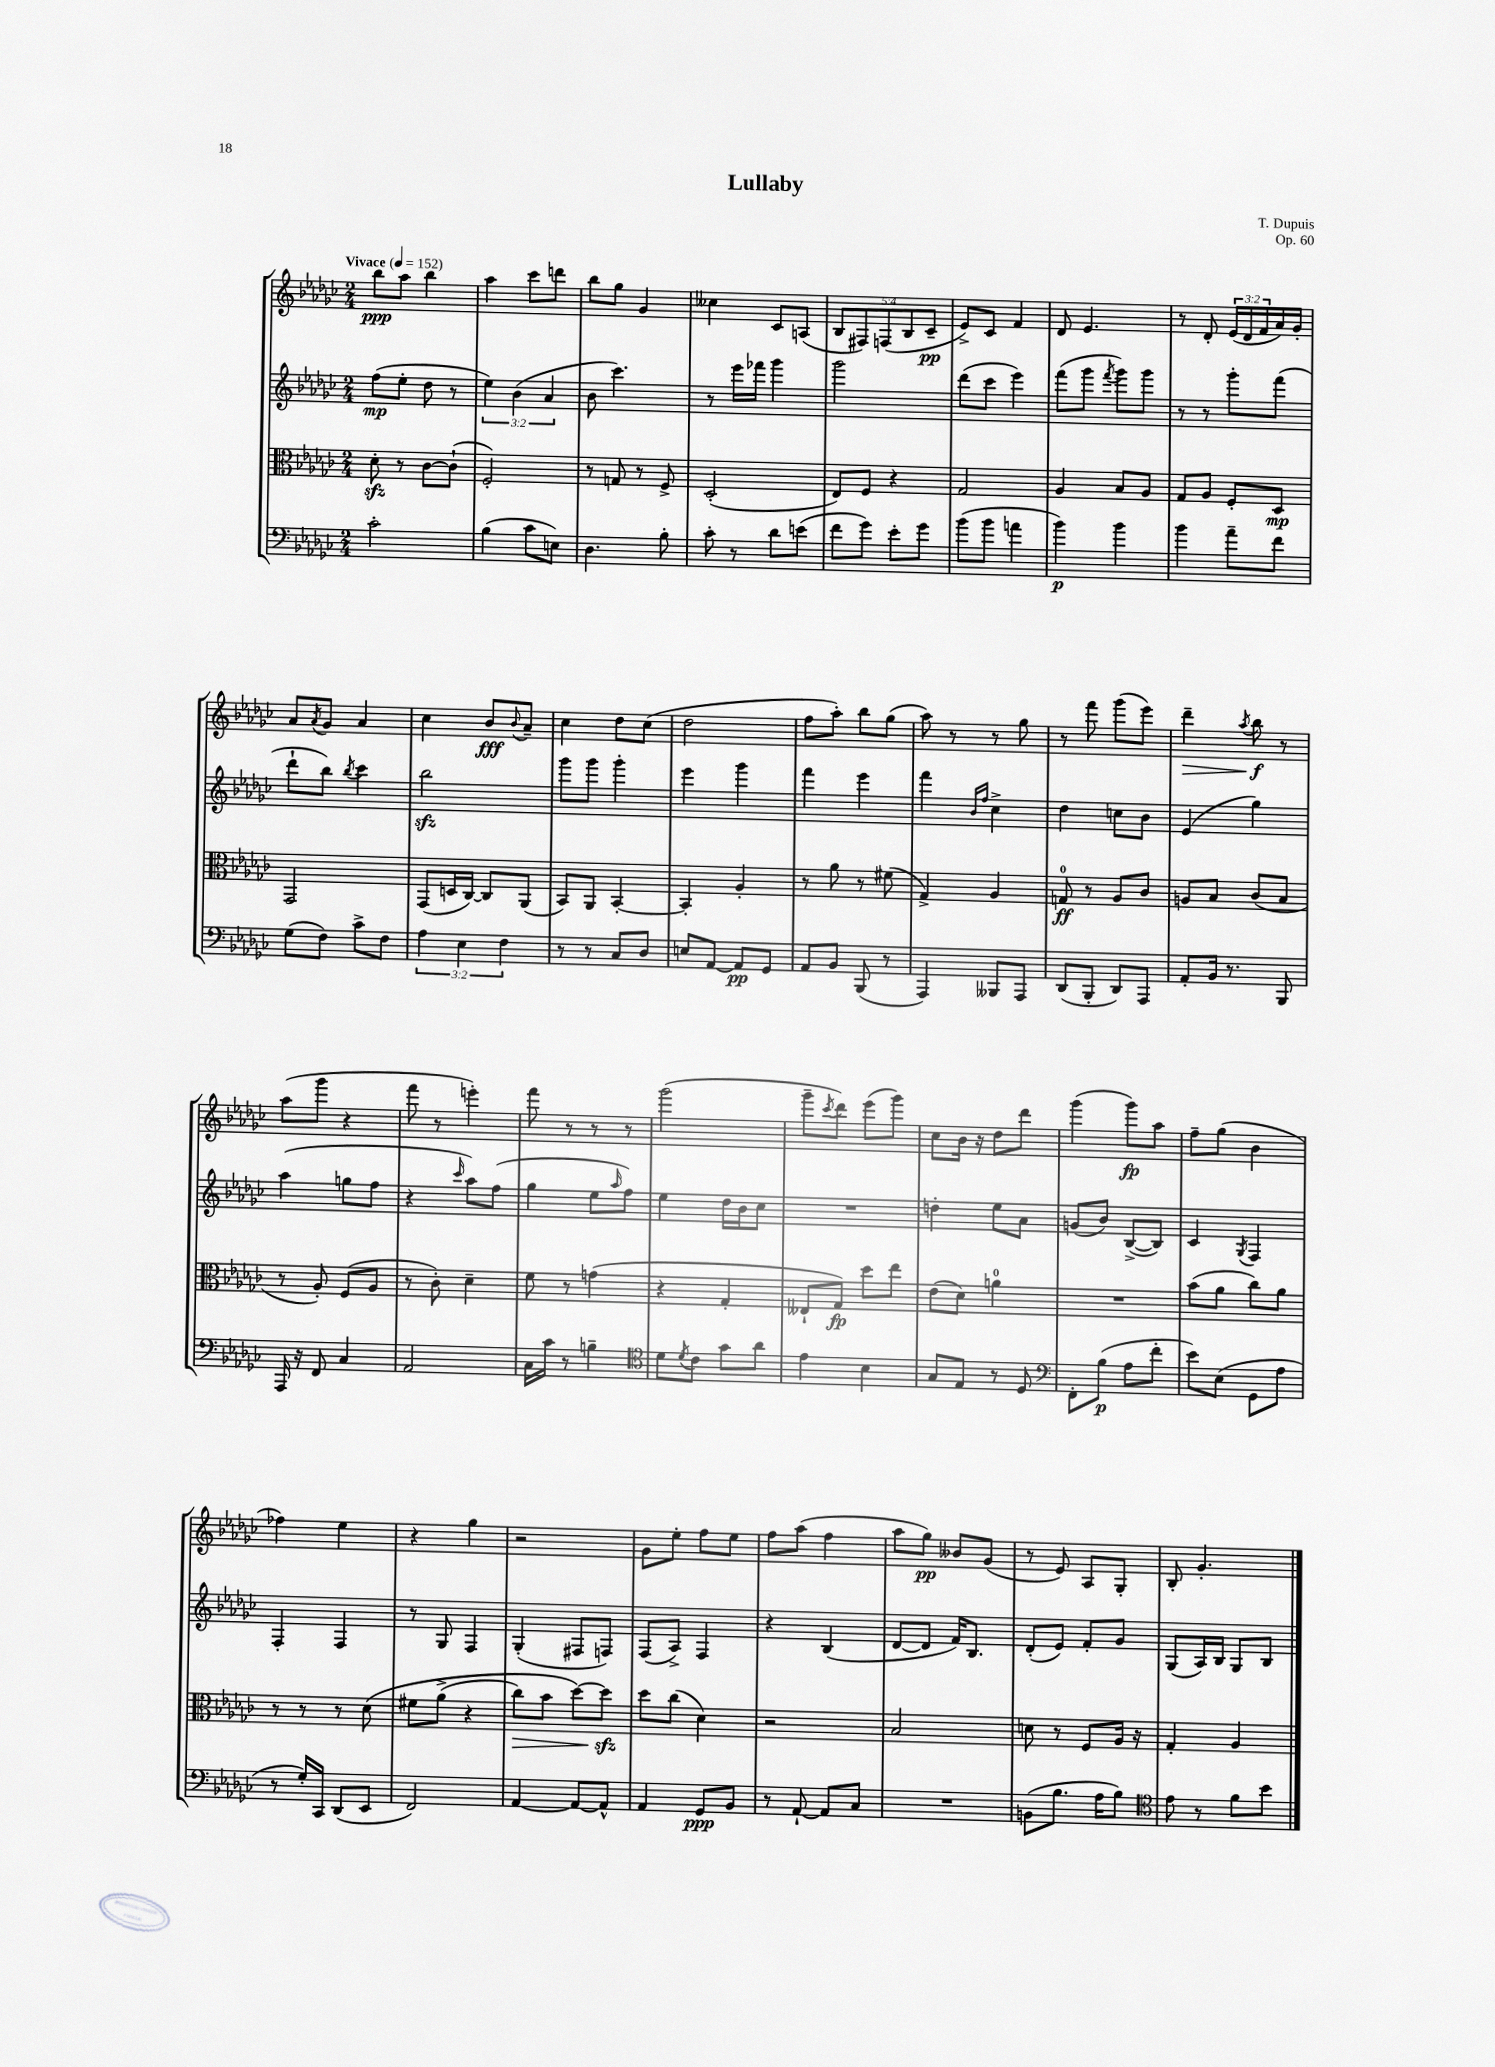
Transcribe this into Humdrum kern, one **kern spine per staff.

**kern	**kern	**kern	**kern
*staff4	*staff3	*staff2	*staff1
*clefF4	*clefC3	*clefG2	*clefG2
*k[b-e-a-d-g-c-]	*k[b-e-a-d-g-c-]	*k[b-e-a-d-g-c-]	*k[b-e-a-d-g-c-]
*M2/4	*M2/4	*M2/4	*M2/4
*MM152	*MM152	*MM152	*MM152
2c-'	8d-'	(8ff	8bb-
.	8r	8ee-'	8aa-
.	[8c-	8dd-	4bb-
.	(8c-`]	8r	.
=	=	=	=
(4B-	2F')	6ee-)	4aa-
.	.	(6b-	.
8c-	.	.	8ccc-
.	.	6a-	.
8E)	.	.	8ddd
=	=	=	=
4.D-	8r	8b-	8bb-
.	8G	4.ccc-)	8gg-
.	8r	.	4g-
8B-'	8F^	.	.
=	=	=	=
8c-'	(2D-'	8r	4cc--
8r	.	16eee-	.
.	.	16fff-	.
8d-	.	4ggg-	8c-
(8e	.	.	(8A
=	=	=	=
8f	8E-)	2ggg-	10B-
.	.	.	10F#)
8g-)	8F	.	.
.	.	.	(10F
8e-'	4r	.	.
.	.	.	10B-
8g-	.	.	.
.	.	.	10c-~
=	=	=	=
(8b-	2G-	(8ddd-	8e-^)
8b-	.	8ccc-	8c-
4a	.	4eee-)	4f
=	=	=	=
4b-)	4A-	(8fff	8d-
.	.	8ggg-	4.e-
.	.	8qfff	.
4b-	8B-	8ggg-)	.
.	8A-	8ggg-	.
=	=	=	=
4b-	8G-	8r	8r
.	8A-	8r	8d-'
8a-~	8F'	8ggg-'	(24e-
.	.	.	24d-
.	.	.	24f
8f	8D-	(8fff	16a-)
.	.	.	16g-'
=	=	=	=
(8G-	2GG-	8ddd-`	8a-
.	.	.	8qa-
8F)	.	8bb-)	8g-
.	.	8qbb-	.
8c-^	.	4ccc-	4a-
8F	.	.	.
=	=	=	=
6A-	(8GG-	2bb-	4cc-
.	16D	.	.
6E-	.	.	.
.	[16C-)	.	.
.	8C-]	.	8b-
6F	.	.	.
.	.	.	8qqb-
.	(8AA-	.	8a-~
=	=	=	=
8r	8BB-)	8ggg-	4cc-
8r	8AA-	8ggg-	.
8C-	[4BB-'	4ggg-'	8dd-
8D-	.	.	(8cc-
=	=	=	=
8E	4BB-']	4eee-	2dd-
[8AA-	.	.	.
8AA-]	4A-'	4ggg-	.
8GG-	.	.	.
=	=	=	=
8AA-	8r	4fff	8ff
8BB-	8a-	.	8aa-')
(8BBB-	8r	4eee-	8bb-
8r	(8f#	.	(8gg-
=	=	=	=
4AAA-)	4G-^)	4fff	8aa-)
.	.	.	8r
.	.	16qqb-	.
.	.	16qqff	.
8BBB--	4A-	4cc-^	8r
8AAA-	.	.	8gg-
=	=	=	=
(8DD-	8G	4dd-	8r
8BBB-'	8r	.	8fff
8DD-)	8A-	8cc	(8ggg-
8AAA-	8c-	8b-	8eee-)
=	=	=	=
8AA-'	8A	(4e-	4ddd-~
16BB-	8B-	.	.
8.r	.	.	.
.	.	.	8qaa-
.	(8c-	4gg-)	8bb-
8BBB-	8B-	.	8r
=	=	=	=
16AAA-	8r	(4aa-	(8aa-
16r	.	.	.
8FF	8A-')	.	8ggg-
4C-	(8F	8gg	4r
.	8A-	8ff	.
=	=	=	=
2AA-	8r	4r	8fff
.	8c-')	.	8r
.	.	16qqccc-	.
.	4d-~	8aa-)	4eee')
.	.	(8ff	.
=	=	=	=
16C-	8f	4gg-	8fff
16c-	.	.	.
8r	8r	.	8r
4B~	(4g	8ee-	8r
.	.	16qqaa-	.
.	.	8ff)	8r
=	=	=	=
*clefC4	*	*	*
8d-	4r	4ee-	(2ggg-
8qd-	.	.	.
8c-	.	.	.
8g-	4G-'	16dd-	.
.	.	16b-	.
8a-	.	8cc-	.
=	=	=	=
4e-	8E--`	2r	8ggg-~
.	.	.	8qccc-
.	8G-)	.	8ddd-)
4B-	8dd-	.	(8eee-
.	8ee-	.	8ggg-)
=	=	=	=
8G-	(8e-	4dd'	8cc-
8E-	8d-)	.	16b-
.	.	.	16r
8r	4a	8ee-	8dd-
8D-	.	8a-	8ddd-
=	=	=	=
*clefF4	*	*	*
8FF'	2r	(8g	(4ggg-
(8B-	.	8b-)	.
8A-	.	([8B-^	8ggg-)
8f'	.	8B-])	8aa-
=	=	=	=
8e-)	(8b-	4c-	8ff~
(8E-	8a-	.	(8gg-
.	.	8qG-	.
8GG-	8cc-)	4F	4b-
8A-	8a-	.	.
=	=	=	=
8r	8r	4F'	4ff-)
16G-')	8r	.	.
16CC-	.	.	.
(8DD-	8r	4F	4ee-
8EE-	&(8d-	.	.
=	=	=	=
2FF)	8f#	8r	4r
.	(8a-^	8G-	.
.	4r	4F	4gg-
=	=	=	=
[4AA-	8cc-)	(4G-'	2r
.	8b-	.	.
8AA-_	[8dd-&)	8F#	.
8AA-^^]	8dd-]	8F)	.
=	=	=	=
4AA-	8dd-	(8F	8g-
.	(8cc-	8A-^)	8ee-'
8GG-	4d-)	4F	8ff
8BB-	.	.	8ee-
=	=	=	=
8r	2r	4r	8ff
[8AA-`	.	.	(8aa-
8AA-]	.	(4B-	4ff
8C-	.	.	.
=	=	=	=
2r	2B-	[8d-	8aa-
.	.	8d-]	8gg-)
.	.	16f)	8b--
.	.	8.B-	.
.	.	.	(8g-
=	=	=	=
(8BB	8d	(8d-'	8r
8.B-	8r	8e-)	8e-)
.	8F	8f'	8A-
16A-	.	.	.
8B-)	16A-	8g-	8G-'
.	16r	.	.
=	=	=	=
*clefC4	*	*	*
8e-	4G-'	(8G-	8B-'
8r	.	16A-)	4.g-'
.	.	16B-	.
8f	4A-	8G-	.
8b-	.	8B-	.
==	==	==	==
*-	*-	*-	*-
